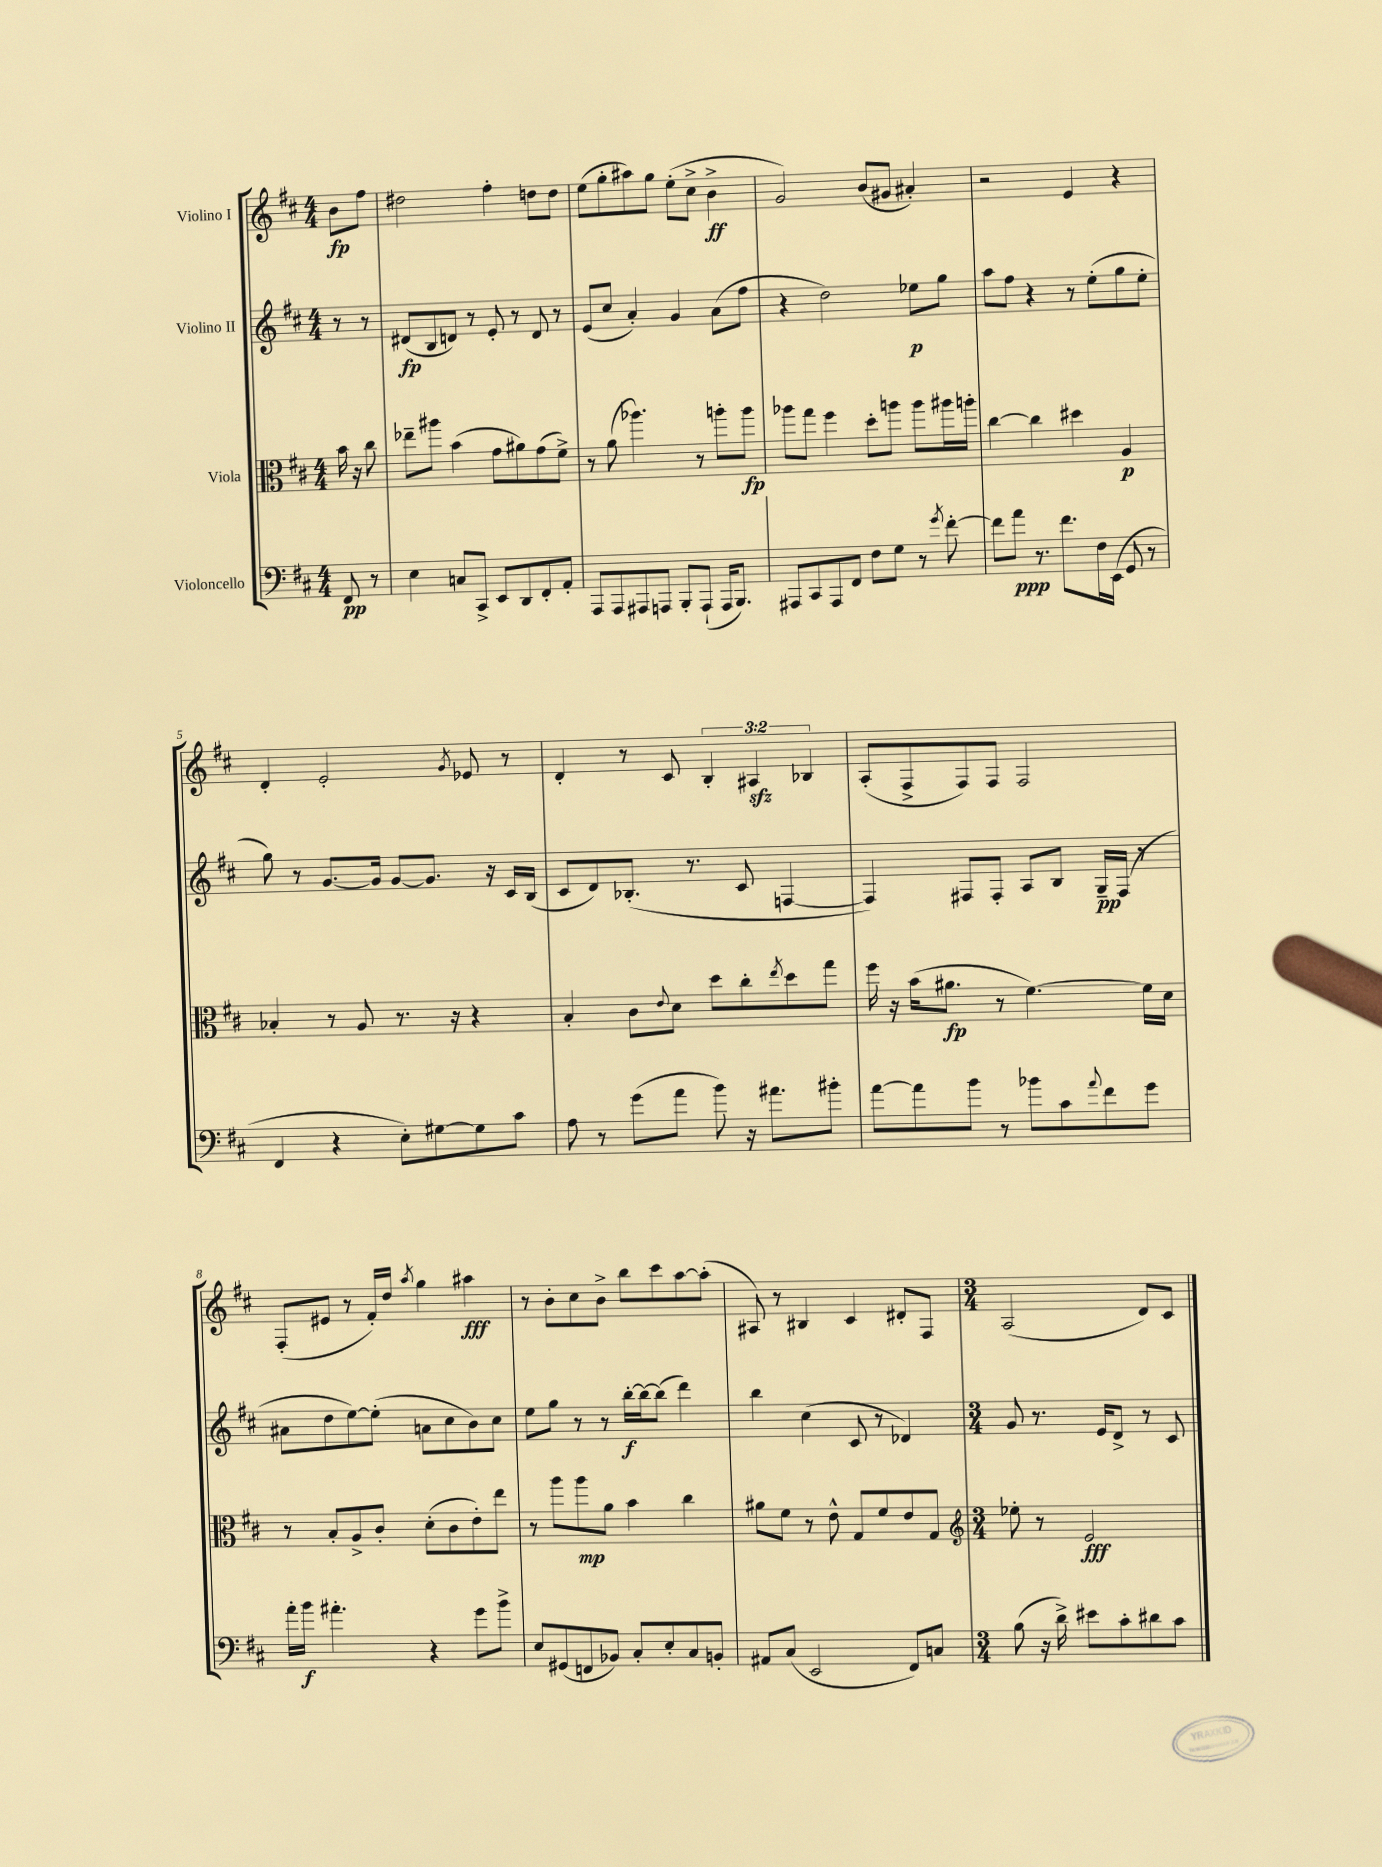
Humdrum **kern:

**kern	**kern	**kern	**kern
*staff4	*staff3	*staff2	*staff1
*clefF4	*clefC3	*clefG2	*clefG2
*k[f#c#]	*k[f#c#]	*k[f#c#]	*k[f#c#]
*M4/4	*M4/4	*M4/4	*M4/4
8FF#	16b	8r	8b
.	16r	.	.
8r	8cc#	8r	8ff#
=	=	=	=
4E	8ee-~	(8d#	2dd#
.	8aa#	8B	.
8C	(4b	8d)	.
8CC#^	.	8r	.
8EE	8g	8e'	4ff#'
8DD	8a#)	8r	.
8FF#'	(8g	8d	8dd
8AA'	8f#^)	8r	8dd
=	=	=	=
8AAA	8r	(8e	(8ee
8AAA	(8a	8cc#	8gg'
8AAA#	4.aa-)	4a')	8aa#)
8AAA	.	.	8gg
8BBB'	.	4g	(8ee'
(8AAA`	8r	.	8cc#^
16AAA	8aa'	(8a	4b^
8.BBB)	.	.	.
.	8aa	8ff#	.
=	=	=	=
8AAA#	8aa-	4r	2g)
8CC#	8gg	.	.
8AAA#	4ff#	2dd)	.
8FF#	.	.	.
8F#	8dd'	.	(8b
8G	8aa	.	8g#
8r	8aa	8ee-	4a#')
8qg	.	.	.
[8f#'	16aa#	8gg	.
.	16aa'	.	.
=	=	=	=
8f#]	[4cc#	8aa	2r
8a	.	8ff#	.
8.r	4cc#]	4r	.
8.f#	.	.	.
.	4dd#	8r	4e
16F#	.	(8ee'	.
(16EE	.	.	.
8GG	4A	8gg	4r
8r	.	8ee'	.
=	=	=	=
4FF#	4B-'	8gg)	4d'
.	.	8r	.
4r	8r	[8.g	2e'
.	8A	.	.
.	.	16g]	.
8E')	8.r	[8g	.
[8G#	.	8.g]	.
.	16r	.	.
.	.	.	8qg
8G#]	4r	.	8e-
.	.	16r	.
8c#	.	16c#	8r
.	.	(16B	.
=	=	=	=
8A	4B'	8c#	4d'
8r	.	8d)	.
(8g	8c#	(8.B-'	8r
.	8qqe	.	.
8a	8d	.	8c#
.	.	8.r	.
8b)	8dd	.	6B'
16r	8cc#'	8c#	.
.	.	.	6A#
8.a#	.	.	.
.	8qee	.	.
.	8dd	[4F	.
.	.	.	6B-
8b#'	8gg	.	.
=	=	=	=
[8a	16ff#	4F])	(8A'
.	16r	.	.
8a]	(16b	.	8F#^
.	8.a#	.	.
8b	.	8F#	8F#)
8r	8r	8F#'	8F#
8b-	[4.f#)	8A	2F#
8c#	.	8B	.
8qqa	.	.	.
8f#	.	16G~	.
.	.	(16F#	.
8g	16f#]	8r	.
.	16d	.	.
=	=	=	=
16a'	8r	8a#	(8F#'
16b	.	.	.
4.a#'	8B'	8dd	8e#
.	8A^	[8ee)	8r
.	8c#'	(8ee']	16f#')
.	.	.	16dd
.	.	.	8qaa
4r	(8d'	8a	4gg
.	8c#	8cc#	.
8g	8e')	8b)	4aa#
8b^	8ee	8cc#	.
=	=	=	=
8E	8r	8ee	8r
(8GG#	8aa	8gg	8b'
8FF	8aa	8r	8cc#
8BB-)	8a	8r	8b^
8C#'	4b	[16bb'	8bb
.	.	16bb_	.
8E'	.	(8bb]	8ccc#
8C#	4cc#	4ddd)	[8aa
8BB'	.	.	(8aa']
=	=	=	=
8AA#	8a#	4bb	8A#)
(8C#	8f#	.	8r
2EE	8r	(4cc#	4B#
.	8e^^	.	.
.	8G	8c#	4c#
.	8f#	8r	.
8FF#)	8e	4d-)	8d#'
8C	8G	.	8F#
=	=	=	=
*	*clefG2	*	*
*M3/4	*M3/4	*M3/4	*M3/4
(8B	8ee-'	8g	(2A
16r	8r	8.r	.
16d^)	.	.	.
8e#	2e	.	.
.	.	16e	.
8c#'	.	8d^	.
8d#	.	8r	8d)
8c#	.	8c#	8c#
==	==	==	==
*-	*-	*-	*-
